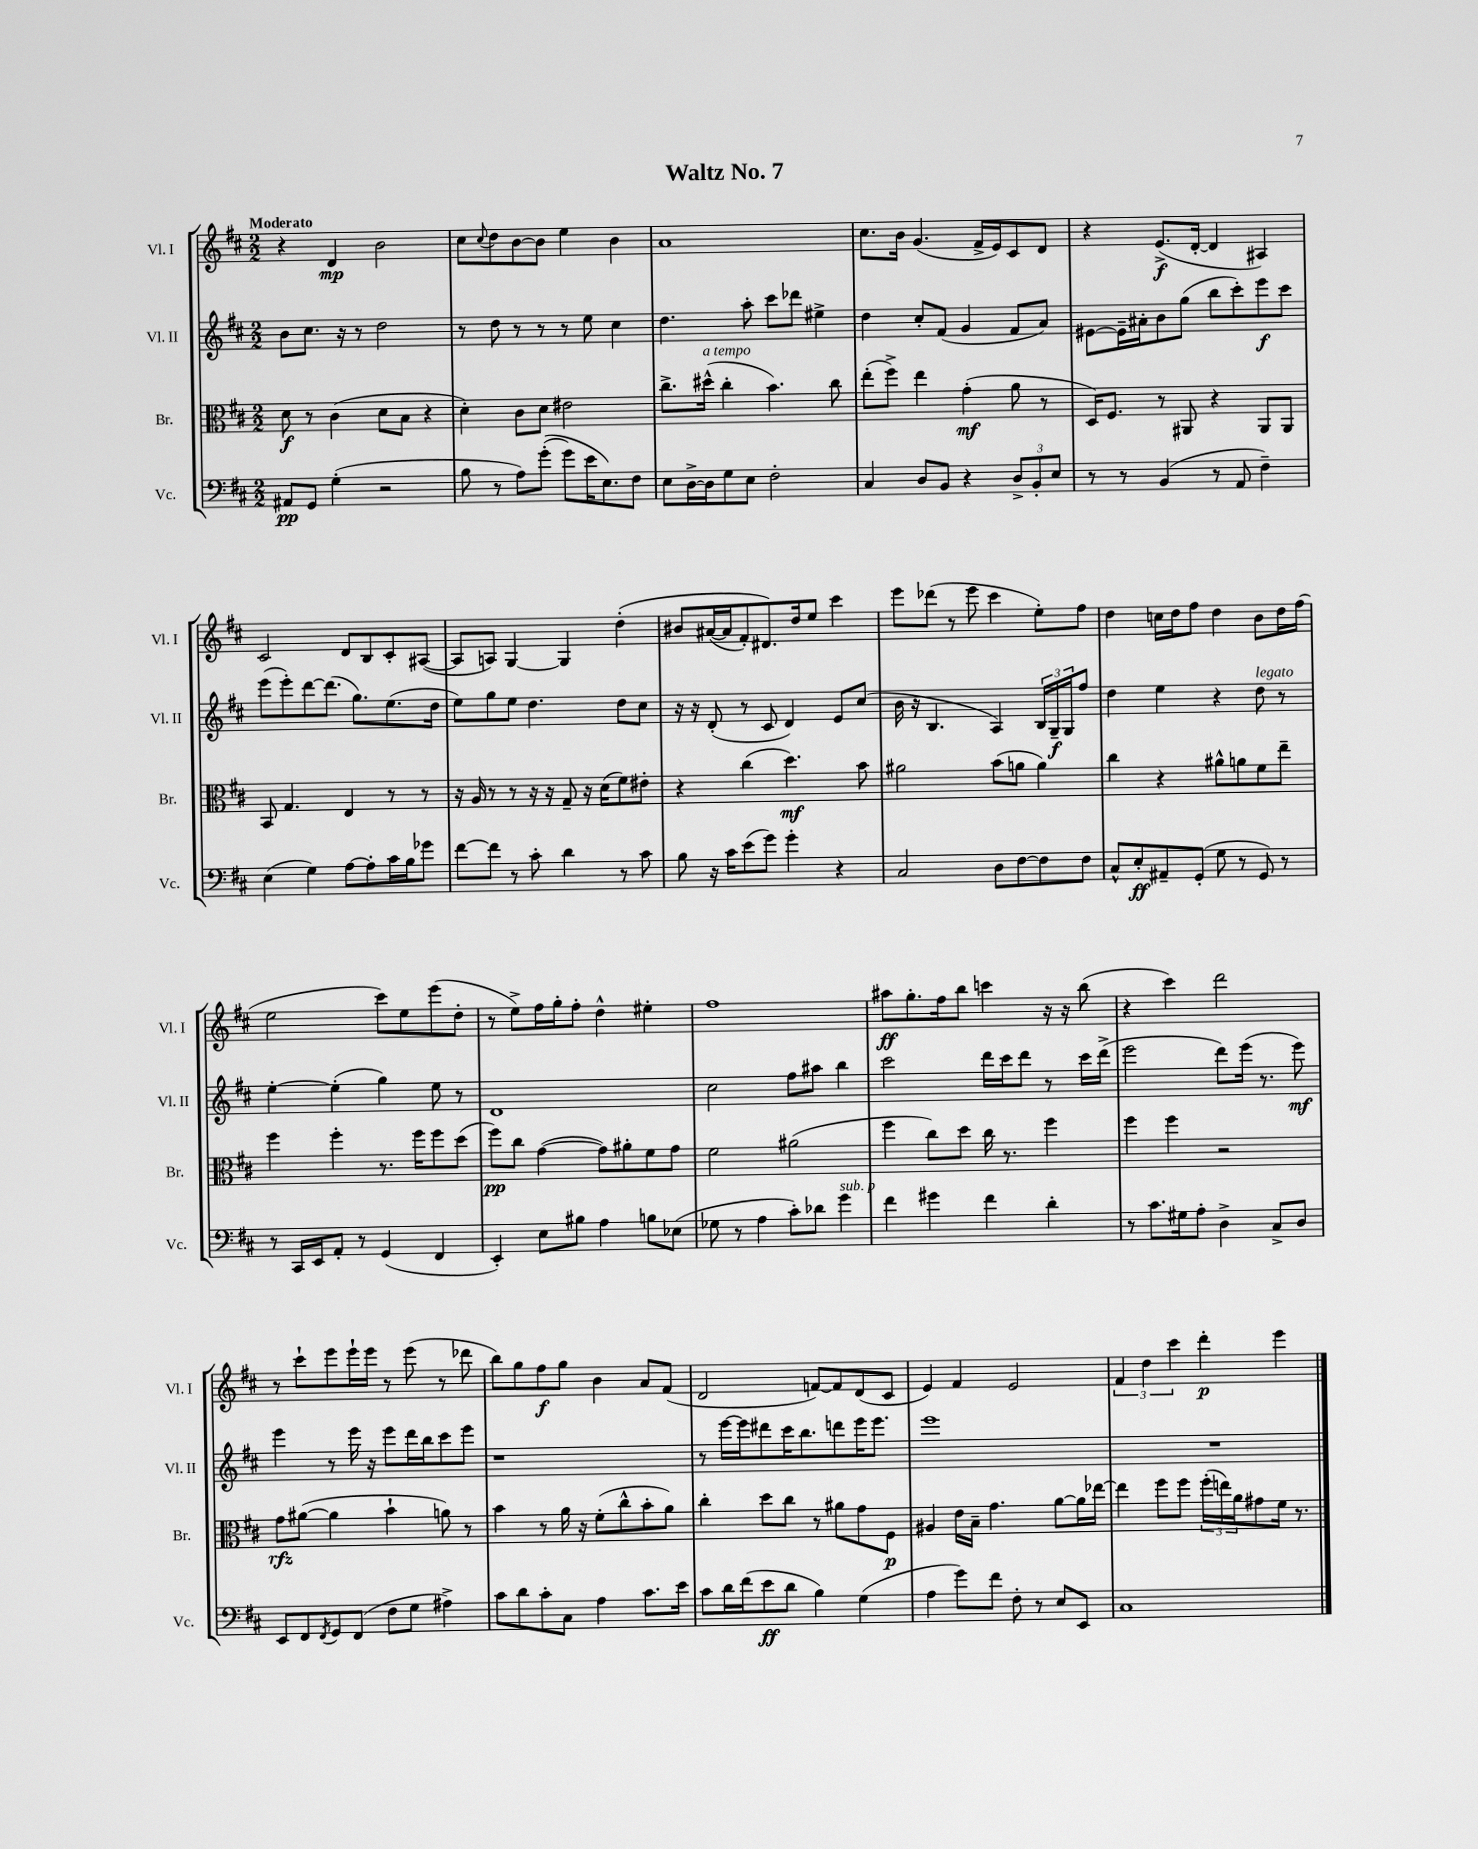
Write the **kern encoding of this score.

**kern	**kern	**kern	**kern
*staff4	*staff3	*staff2	*staff1
*clefF4	*clefC3	*clefG2	*clefG2
*k[f#c#]	*k[f#c#]	*k[f#c#]	*k[f#c#]
*M2/2	*M2/2	*M2/2	*M2/2
8AA#/L	8d\	8b\L	4r
8GG/J	8r	8.cc#\J	.
(4G'\	(4c#\	.	4d/
.	.	16r	.
.	.	8r	.
2r	8d\L	2dd\	2b\
.	8B\J	.	.
.	4r	.	.
=	=	=	=
8B\	4d'\)	8r	8cc#\L
.	.	.	8qqcc#/
8r	.	8dd\	8dd\
8A\L)	8c#\L	8r	[8b\
&((8g'\J	8d\J	8r	8b\]J
8g\L)	2e#\	8r	4ee\
16e\K	.	8ee\	.
8.E\&)	.	.	.
.	.	4cc#\	4b\
8F#\J	.	.	.
=	=	=	=
8E\L	8.cc#^\L	4.dd\	1a
[16D^\L	.	.	.
16D\]J	(16dd#^^\Jk	.	.
8G\	4cc#'\	.	.
8E\J	.	8aa'\	.
2F#'\	4.b\)	8ccc#\L	.
.	.	8ddd-\J	.
.	.	4ee#^\	.
.	8cc#\	.	.
=	=	=	=
4C#/	(8ee'\L	4dd\	8.cc#\L
.	8ff#^\J)	.	.
.	.	.	16b\Jk
8D/L	4ee\	8cc#'/L	(4.g/
8BB/J	.	(8f#/J	.
4r	(4g'\	4g/	.
.	.	.	16f#^/LL
.	.	.	16e/J)
12D^/L	8a\	8f#/L	8c#/
12BB'/	.	.	.
.	8r	8a/J)	8d/J
12E/J	.	.	.
=	=	=	=
8r	16D/LK)	[8e#\L	4r
.	8.F#/J	.	.
8r	.	16e#~\]L	.
.	.	16a#'\J	.
(4BB/	8r	8b\	(8.e^/L
.	8AA#/	(8gg\J	.
.	.	.	[16d'/Jk
8r	4r	8bb\L	4d/]
8AA/	.	8ccc#'\)	.
4F#~\)	8AA#/L	8eee\	4A#/)
.	8AA#/J	8ccc#\J	.
=	=	=	=
(4E\	8BB/	(8eee\L	2c#/
.	4.G/	8eee'\)	.
4G\)	.	[8ddd\	.
.	.	(8.ddd\]J	.
[8A\L	4E/	.	8d/L
.	.	8.gg\L)	.
8A'\]	.	.	8B/
16c#\L	8r	(8.ee\	8c#'/
16B\J	.	.	.
8g-\J	8r	.	([8A#/J
.	.	16dd\Jk	.
=	=	=	=
[8f#\L	16r	8ee\L)	8A#/]L
.	16A/	.	.
8f#\]J	8r	8gg\	8A/J)
8r	8r	8ee\J	[4G/
8c#'\	16r	4.dd\	.
.	16r	.	.
4d\	8G~/	.	4G/]
.	16r	.	.
.	(16d\LK	.	.
8r	8f#\)	8dd\L	&(4dd'\
8c#\	8e#'\J	8cc#\J	.
=	=	=	=
8B\	4r	16r	8b#/L
.	.	16r	.
16r	.	(8d'/	([16a#/L
16c#\LK	.	.	16a#/]J
(8e\	(4cc#\	8r	8f#'/)
8g\J)	.	8c#/	8.d#/&)
4g'\	4.dd\)	4d/)	.
.	.	.	16dd/k
.	.	.	8ee/J
4r	.	8e/L	4ccc#\
.	8b\	(8cc#/J	.
=	=	=	=
2C#/	2a#\	16b\	8eee\L
.	.	16r	.
.	.	4.B/	(8ddd-\J
.	.	.	8r
.	.	.	8eee\
8D\L	(8b\L	4A/)	4ccc#\
[8F#\	8a\J	.	.
8F#\]	4a\)	24B/LL	8ee'\L)
.	.	24G~/	.
.	.	24G/J	.
8F#\J	.	8ff#/J	8ff#\J
=	=	=	=
8C#^^/L	4cc#\	4dd\	4dd\
8E'/	.	.	.
8AA#~/	4r	4ee\	16cc\LL
.	.	.	16dd\J
(8GG'/J	.	.	8ff#\J
8G\	8a#^^\L	4r	4dd\
8r	8a\	.	.
8GG/)	8f#\	8dd\	8b\L
8r	8ee~\J	8r	16dd\L
.	.	.	(16ff#\JJ
=	=	=	=
8r	4ff#\	[4ee'\	2ee\
16CC#/LL	.	.	.
16EE/J	.	.	.
8AA'/J	4ff#'\	(4ee'\]	.
8r	.	.	.
(4GG/	8.r	4gg\)	8ccc#\L)
.	.	.	8ee\
.	16ff#\LK	.	.
4FF#/	8ff#\	8ee\	(8eee\
.	(8dd\J	8r	8dd'\J
=	=	=	=
4EE'/)	8ff#\L)	1d	8r
.	8cc#\J	.	8ee^\L)
8E\L	([4g\	.	16ff#\L
.	.	.	16gg'\J
8B#\J	.	.	8ff#'\J
4A\	8g\]L)	.	4dd^^\
.	8a#'\	.	.
8B\L	8f#\	.	4ee#'\
(8E-\J	8g\J	.	.
=	=	=	=
8G-\	2f#\	2cc#\	1ff#
8r	.	.	.
4A\	.	.	.
8c#'\L)	(2a#\	8ff#\L	.
8d-\J	.	8aa#\J	.
4g\	.	4bb\	.
=	=	=	=
4f#\	4ff#\	2ccc#\	8aa#\L
.	.	.	8.gg'\
4g#\	8cc#\L)	.	.
.	.	.	16ff#\k
.	8dd\J	.	8bb\J
4f#\	16cc#\	16ddd\LL	4ccc\
.	8.r	16ccc#\J	.
.	.	8ddd\J	.
4d'\	4ff#\	8r	16r
.	.	.	16r
.	.	16ccc#\LL	(8bb\
.	.	(16ddd^\JJ	.
=	=	=	=
8r	4ff#\	2eee\	4r
8.c#\L	.	.	.
.	4ff#\	.	4ccc#\)
16G#\k	.	.	.
8A'\J	.	.	.
4D^\	2r	8ddd\L)	2ddd\
.	.	(16eee\Jk	.
.	.	8.r	.
8C#^/L	.	.	.
8D/J	.	8eee\)	.
=	=	=	=
8EE/L	8g\L	4eee\	8r
8FF#/	([8a#\J	.	8ccc#`\L
8qFF#/	.	.	.
8GG/	4a#\]	8r	8eee\
(8FF#/J	.	16eee\	16eee`\L
.	.	16r	16eee\JJ
8F#\L	4b`\	8eee\L	8r
8G\J	.	16ddd\L	(8eee\
.	.	16bb\J	.
4A#^\)	8a\)	8ccc#\	8r
.	8r	8eee\J	8ddd-\
=	=	=	=
8c#\L	4b\	1r	8bb\L)
8d\	.	.	8gg\
8c#'\	8r	.	8ff#\
8C#\J	16a\	.	8gg\J
.	16r	.	.
4A\	(8f#'\L	.	4b\
.	8cc#^^\	.	.
8.c#\L	8b'\	.	8a/L
.	8a\J)	.	(8f#/J
16e\Jk	.	.	.
=	=	=	=
8c#\L	4cc#'\	8r	2d/
16d\L	.	[16eee\LL	.
(16f#\J	.	16eee\]J	.
8e\	8dd\L	8ddd#\	.
8d\J	8cc#\J	16ccc#\K	.
.	.	8.bb\	.
4B\)	8r	.	[8f/L)
.	8a#\L	8ddd\	8f/]
(4G\	8g\	16eee\K	(8d/
.	.	8.eee\J	.
.	8F#\J	.	8c#/J
=	=	=	=
4A\	4A#/	1eee	4e/)
8g\L)	16e\LL	.	4f#/
.	16B~\JJ	.	.
8f#\J	4.g\	.	.
8F#'\	.	.	2e/
8r	.	.	.
8E/L	[8a\L	.	.
8EE/J	16a\]L	.	.
.	[16ee-\JJ	.	.
=	=	=	=
1C#	4ee-\]	1r	6f#/
.	.	.	6dd\
.	8ff#\L	.	.
.	.	.	6ccc#\
.	8ff#\J	.	.
.	(24ff#'\LL	.	4ddd'\
.	24ee\)	.	.
.	24a\J	.	.
.	8g#\	.	.
.	16f#\Jk	.	4eee\
.	8.r	.	.
==	==	==	==
*-	*-	*-	*-
